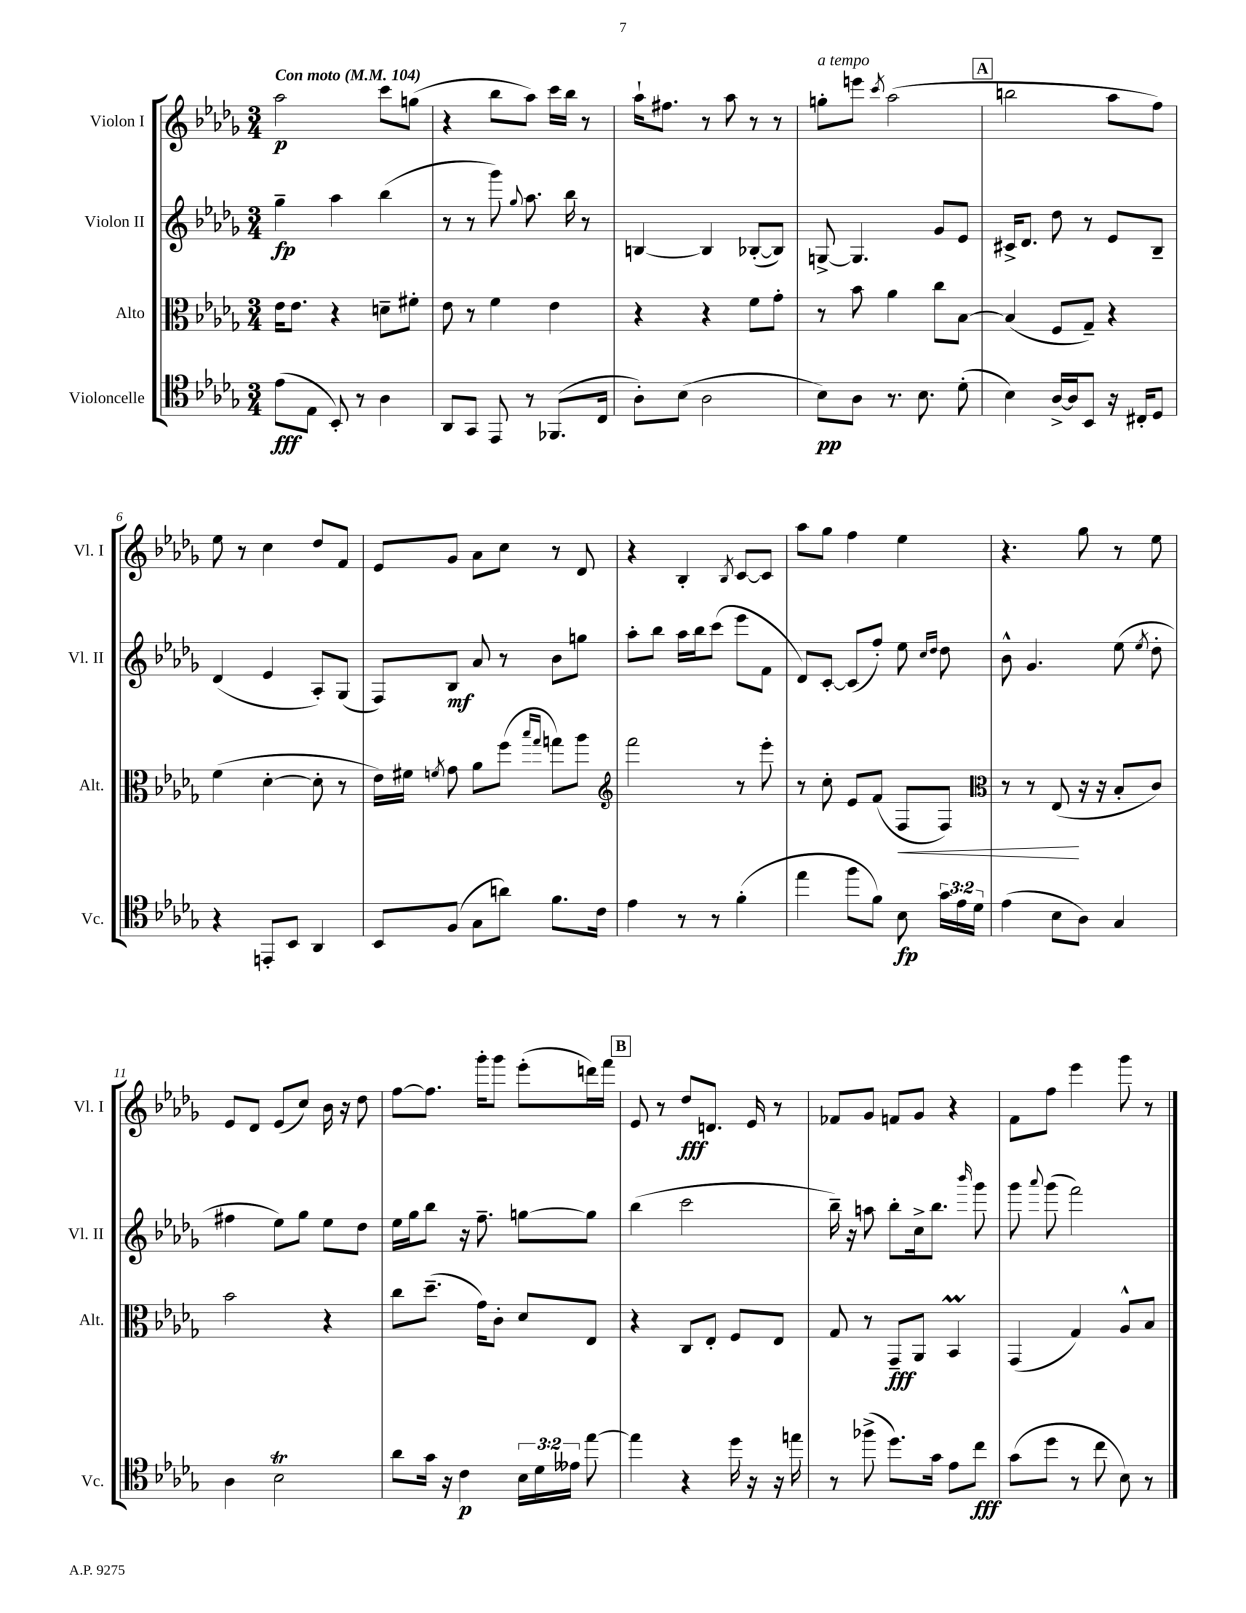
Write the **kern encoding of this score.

**kern	**kern	**kern	**kern
*staff4	*staff3	*staff2	*staff1
*clefC4	*clefC3	*clefG2	*clefG2
*k[b-e-a-d-g-]	*k[b-e-a-d-g-]	*k[b-e-a-d-g-]	*k[b-e-a-d-g-]
*M3/4	*M3/4	*M3/4	*M3/4
*MM104	*MM104	*MM104	*MM104
(8e-	16e-	4gg-~	2aa-
.	8.e-	.	.
8E-	.	.	.
8BB-')	4r	4aa-	.
8r	.	.	.
4A-	8d~	(4bb-	8ccc
.	8f#'	.	(8gg
=	=	=	=
8AA-	8e-	8r	4r
8GG-	8r	8r	.
8EE-	4f	8ggg-)	8bb-
.	.	8qqgg-	.
8r	.	8.aa-	8aa-)
(8.FF-	4e-	.	16ccc
.	.	16bb-	16bb-
.	.	8r	8r
16C	.	.	.
=	=	=	=
8A-')	4r	[4B	16aa-`
.	.	.	8.ff#
(8B-	.	.	.
2A-	4r	4B]	8r
.	.	.	8aa-
.	8f	([8B-'	8r
.	8g-'	8B-])	8r
=	=	=	=
8B-)	8r	[8G^	8gg'
8A-	8b-	4.G]	8eee
.	.	.	8qccc
8.r	4a-	.	(2aa-
8.B-	.	.	.
.	8cc	8g-	.
(8d-'	[8B-	8e-	.
=	=	=	=
4B-)	(4B-]	16c#^	2bb
.	.	8.d-	.
[16A-^	8F	8dd-	.
16A-]	.	.	.
8BB-	8G-~)	8r	.
16r	4r	8e-	8aa-
16C#'	.	.	.
8D-	.	8B-~	8ff)
=	=	=	=
4r	(4f	(4d-	8ee-
.	.	.	8r
8EE'	[4d-'	4e-	4cc
8BB-	.	.	.
4AA-	8d-']	8A-')	8dd-
.	8r	(8G-	8f
=	=	=	=
8BB-	16e-)	8F)	8e-
.	16f#	.	.
.	8qf	.	.
(8F	8g-	8B-	8g-
8G-	8a-	8a-	8a-
8a)	(8ff	8r	8cc
.	16qqbb-	.	.
.	16qqgg-	.	.
8.f	8gg)	8b-	8r
.	8aa-	8gg	8d-
16c	.	.	.
=	=	=	=
*	*clefG2	*	*
4e-	2fff	8aa-'	4r
.	.	8bb-	.
8r	.	16aa-	4B-'
.	.	16bb-	.
8r	.	(8ccc	.
.	.	.	8qB-
(4f'	8r	8eee-	[8c
.	8eee-'	8f	8c]
=	=	=	=
4ee-	8r	8d-)	8aa-
.	8cc'	[8c'	8gg-
8ff	8e-	(8c]	4ff
8f)	(8f	8ff')	.
8B-	8F	8ee-	4ee-
.	.	16qqcc	.
.	.	16qqdd-	.
24g-	8F)	8dd-	.
24e-	.	.	.
24d-	.	.	.
=	=	=	=
*	*clefC3	*	*
(4e-	8r	8b-^^	4.r
.	8r	4.g-	.
8B-	(8E-	.	.
8A-)	16r	.	8gg-
.	16r	.	.
4G-	8B-'	(8ee-	8r
.	.	8qee-	.
.	8c)	8dd-'	8ee-
=	=	=	=
4A-	2b-	4ff#	8e-
.	.	.	8d-
2B-	.	8ee-)	(8e-
.	.	8gg-	8cc)
.	4r	8ee-	16b-
.	.	.	16r
.	.	8dd-	8dd-
=	=	=	=
8a-	8cc	16ee-	[8ff
.	.	16gg-	.
16g-	(8.dd-~	8bb-	8.ff]
16r	.	.	.
4c	.	16r	.
.	16g-)	8.ff~	16ggg-'
.	8c'	.	8ggg-
24B-	8d-	[8gg	(8eee-'
24d-	.	.	.
24e--	.	.	.
[8ee-	8E-	8gg]	16ddd)
.	.	.	16fff
=	=	=	=
4ee-]	4r	(4bb-	8e-
.	.	.	8r
4r	8C	2ccc	8dd-
.	8E-'	.	8.d
16dd-	8F	.	.
16r	.	.	16e-
16r	8E-	.	8r
16ee	.	.	.
=	=	=	=
8r	8G-	16bb-~)	8f-
.	.	16r	.
(8ff-^	8r	8aa	8g-
8.dd-)	8GG-~	8bb-'	8f
.	8AA-	16cc^	8g-
16g-	.	8.bb-	.
8e-	4BB-	.	4r
.	.	16qqbbb-	.
8cc	.	8ggg-	.
=	=	=	=
(8g-	(4GG-	8ggg-	8f
.	.	8qqaaa-	.
8dd-	.	(8ggg-	8ff
8r	4G-)	2fff)	4eee-
8cc	.	.	.
8B-)	8A-^^	.	8ggg-
8r	8B-	.	8r
==	==	==	==
*-	*-	*-	*-
